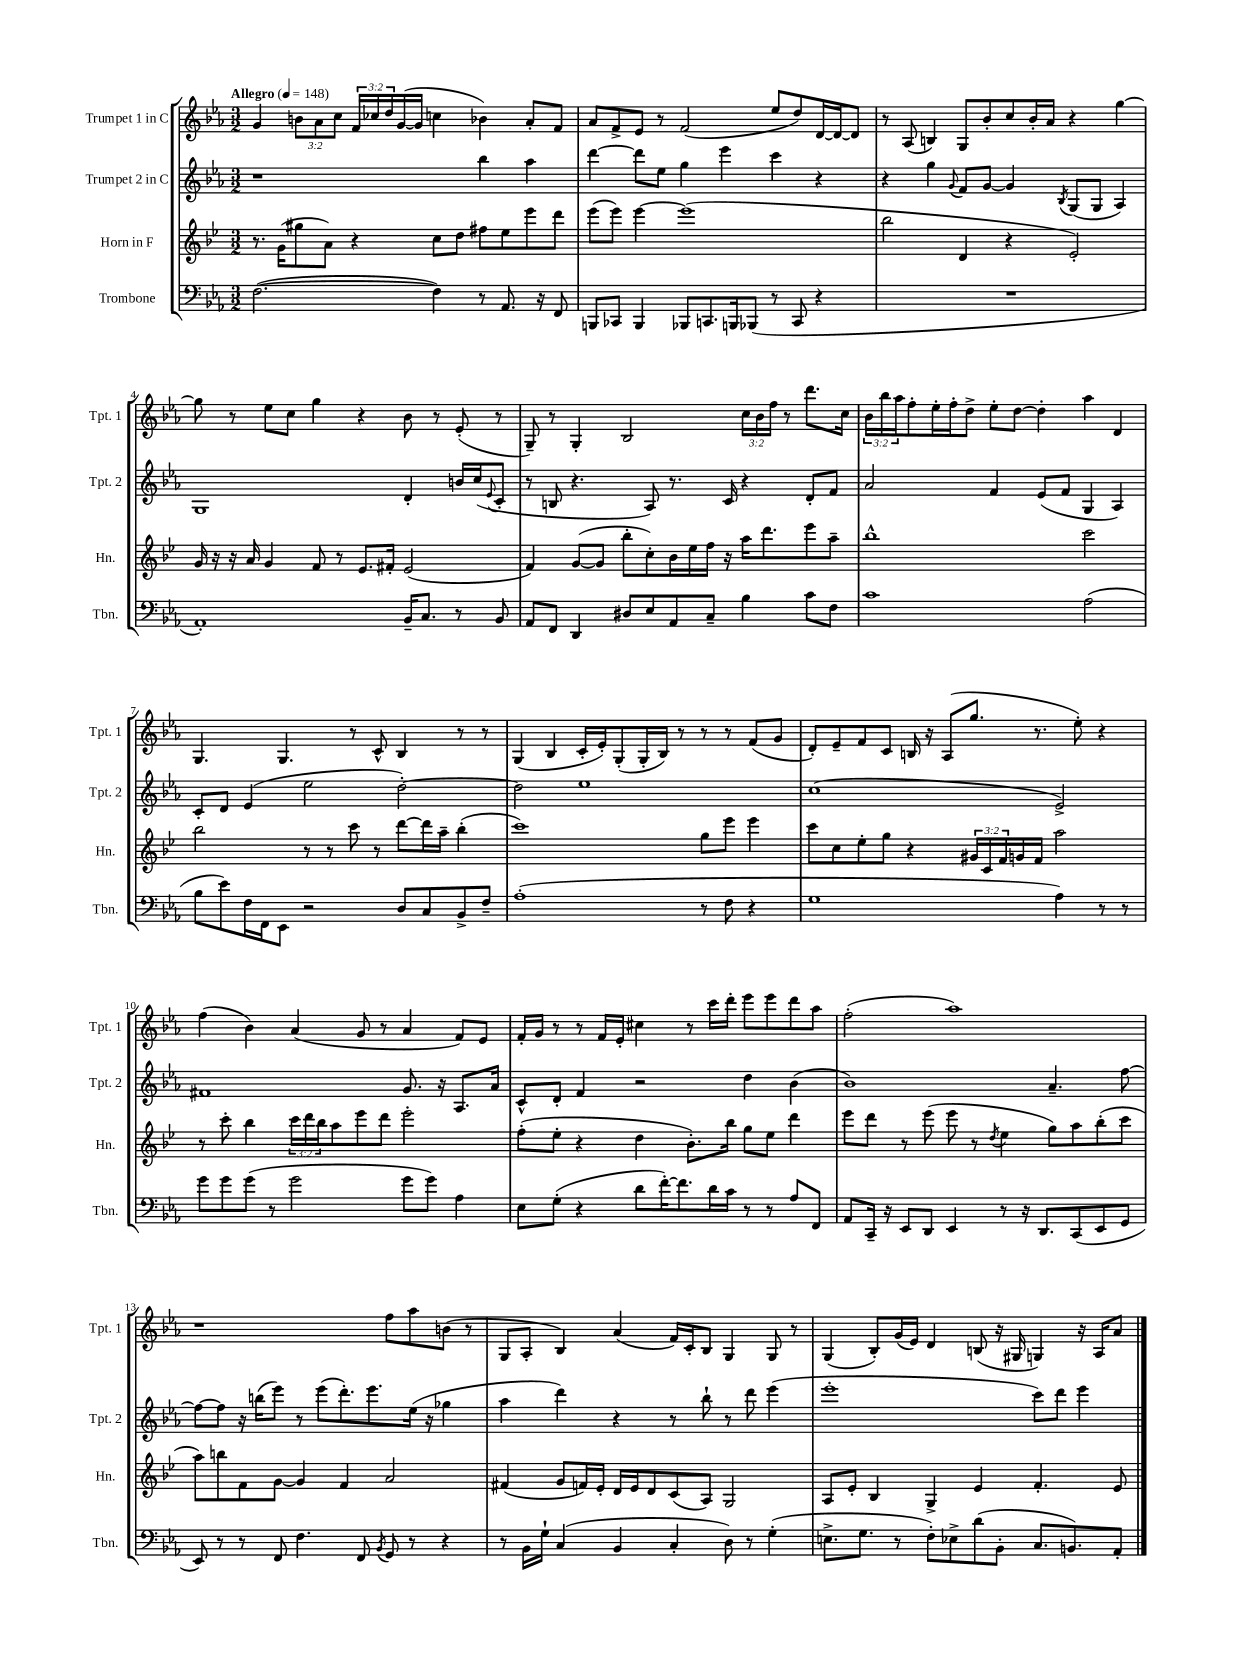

**kern	**kern	**kern	**kern
*staff4	*staff3	*staff2	*staff1
*clefF4	*clefG2	*clefG2	*clefG2
*k[b-e-a-]	*k[b-e-]	*k[b-e-a-]	*k[b-e-a-]
*M3/2	*M3/2	*M3/2	*M3/2
*MM148	*MM148	*MM148	*MM148
([2.F	8.r	1r	4g
.	(16g	.	.
.	8gg#	.	12b
.	.	.	12a-
.	8a)	.	.
.	.	.	12cc
.	4r	.	24f
.	.	.	24cc-
.	.	.	24dd
.	.	.	([16g
.	.	.	16g]
4F])	8cc	.	4cc
.	8dd	.	.
8r	8ff#	4bb-	4b-)
8.AA-	8ee-	.	.
.	8eee-	4aa-	8a-'
16r	.	.	.
8FF	8ddd	.	8f
=	=	=	=
8BBB	(8eee-	[4ddd	8a-
8CC-	8eee-)	.	8f^
4BBB	[4eee-	8ddd]	8e-
.	.	8ee-	8r
8BBB-	(1eee-]	4gg	(2f
8.CC	.	.	.
.	.	4eee-	.
16BBB	.	.	.
(8BBB-	.	.	.
8r	.	4ccc	8ee-
8CC	.	.	8dd)
4r	.	4r	[16d
.	.	.	16d_
.	.	.	8d]
=	=	=	=
1.r	2bb-	4r	8r
.	.	.	(8A-
.	.	4gg	4B)
.	.	8qqg	.
.	4d	8f	8G
.	.	[8g	8b-'
.	4r	4g]	8cc
.	.	.	16b-'
.	.	.	16a-
.	.	8qB-	.
.	2e-')	(8G	4r
.	.	8G	.
.	.	4A-)	[4gg
=	=	=	=
1AA-')	16g	1G	8gg]
.	16r	.	.
.	16r	.	8r
.	16a	.	.
.	4g	.	8ee-
.	.	.	8cc
.	8f	.	4gg
.	8r	.	.
.	8.e-	.	4r
.	16f#'	.	.
16BB-~	(2e-	4d'	8b-
8.C	.	.	.
.	.	.	8r
8r	.	16b	(8e-'
.	.	(16cc	.
.	.	8qqe-	.
8BB-	.	8c'	8r
=	=	=	=
8AA-	4f)	8r	8G~)
8FF	.	8B	8r
4DD	([8g	4.r	4G'
.	8g]	.	.
8D#	8bb-'	.	2B-
8E-	8cc')	8A-)	.
8AA-	16b-	8.r	.
.	16ee-	.	.
8C~	16ff	.	.
.	16r	16c	.
4B-	16aa	4r	24cc
.	.	.	24b-
.	8.ddd	.	.
.	.	.	24ff
.	.	.	8r
8c	8eee-	8d'	8.ddd
8F	8aa~	8f	.
.	.	.	16cc
=	=	=	=
1c	1bb-^^	2a-	24b-
.	.	.	24bb-
.	.	.	24aa-
.	.	.	8ff'
.	.	.	16ee-'
.	.	.	16ff'
.	.	.	8dd^
.	.	4f	8ee-'
.	.	.	[8dd
.	.	(8e-	4dd']
.	.	8f	.
(2A-	2ccc	4G	4aa-
.	.	4A-)	4d
=	=	=	=
8B-	2bb-	8c'	4.G
8e-)	.	8d	.
16F	.	(4e-	.
16FF	.	.	.
8EE-	.	.	4.G
2r	8r	2ee-	.
.	8r	.	.
.	8ccc	.	8r
.	8r	.	8c^^
8D	[8ddd	[2dd')	4B-
8C	16ddd]	.	.
.	16aa~	.	.
8BB-^	(4bb-'	.	8r
8F~	.	.	8r
=	=	=	=
(1A-'	1ccc)	2dd]	(4G
.	.	.	4B-
.	.	1ee-	16c'
.	.	.	16e-')
.	.	.	(8G'
.	.	.	16G'
.	.	.	16B-)
.	.	.	8r
8r	8gg	.	8r
8F	8eee-	.	8r
4r	4eee-	.	(8f
.	.	.	8g
=	=	=	=
1G	8ccc	(1cc	8d')
.	8cc	.	8e-~
.	8ee-'	.	8f
.	8gg	.	8c
.	4r	.	16B
.	.	.	16r
.	.	.	(8A-
.	24g#	.	8.gg
.	24c	.	.
.	24f	.	.
.	16g	.	.
.	16f	.	8.r
4A-)	2aa	2e-^)	.
.	.	.	8ee-')
8r	.	.	4r
8r	.	.	.
=	=	=	=
8g	8r	1f#	(4ff
8g	8ccc'	.	.
(8g	4bb-	.	4b-)
8r	.	.	.
2g	24ccc	.	(4a-
.	24ddd	.	.
.	24bb-	.	.
.	8aa	.	.
.	8eee-	.	8g
.	8ddd	.	8r
8g	2eee-'	8.g	4a-
8g)	.	.	.
.	.	16r	.
4A-	.	8.A-	8f)
.	.	.	8e-
.	.	16a-	.
=	=	=	=
8E-	(8ff'	8c^^	16f'
.	.	.	16g
(8G'	8ee-'	8d'	8r
4r	4r	4f	8r
.	.	.	16f
.	.	.	16e-'
8d	4dd	2r	4cc#
[16f')	.	.	.
8.f]	.	.	.
.	8.b-')	.	8r
16d	.	.	16ccc
16c	16bb-	.	16ddd'
8r	8gg	4dd	8eee-
8r	8ee-	.	8eee-
8A-	4ddd	(4b-	8ddd
8FF	.	.	8aa-
=	=	=	=
8AA-	8eee-	1b-)	(2ff'
16CC~	8ddd	.	.
16r	.	.	.
8EE-	8r	.	.
8DD	(8eee-	.	.
4EE-	8eee-	.	1aa-)
.	8r	.	.
.	8qdd	.	.
8r	4ee-	.	.
16r	.	.	.
8.DD	.	.	.
.	8gg)	4.a-~	.
(8CC	8aa	.	.
8EE-	(8bb-'	.	.
8GG	8ccc	[8ff	.
=	=	=	=
8EE-)	8aa)	8ff_	1r
8r	8bb	8ff]	.
8r	8f	16r	.
.	.	(16bb	.
8FF	[8g	8eee-)	.
4.F	4g]	8r	.
.	.	(8eee-	.
.	4f	8.ddd')	.
8FF	.	.	.
.	.	8.eee-	.
8qBB-	.	.	.
8GG	2a	.	8ff
8r	.	(16ee-	8aa-
.	.	16r	.
4r	.	4gg-	(8b
.	.	.	8r
=	=	=	=
8r	(4f#	4aa-	8G
16BB-	.	.	8A-'
16G`	.	.	.
(4C	8g	4ddd)	4B-)
.	16f)	.	.
.	16e-'	.	.
4BB-	16d	4r	(4a-
.	16e-	.	.
.	8d	.	.
4C'	(8c	8r	16f)
.	.	.	16c'
.	8A)	8bb-`	8B-
8D)	2G	8r	4G
8r	.	8ddd	.
(4G'	.	(4eee-	8G
.	.	.	8r
=	=	=	=
8.E^	8A	1eee-'	(4G
.	8e-'	.	.
8.G	.	.	.
.	4B-	.	8B-')
8r	.	.	(16g
.	.	.	16e-)
8F')	4G^	.	4d
8E-^	.	.	.
(8d	4e-	.	(8B
8BB-'	.	.	16r
.	.	.	16G#
8.C	4.f'	8ccc)	4G)
.	.	8ddd	.
8.BB)	.	.	.
.	.	4eee-	16r
.	.	.	16A-
8AA-'	8e-	.	8a-
==	==	==	==
*-	*-	*-	*-
